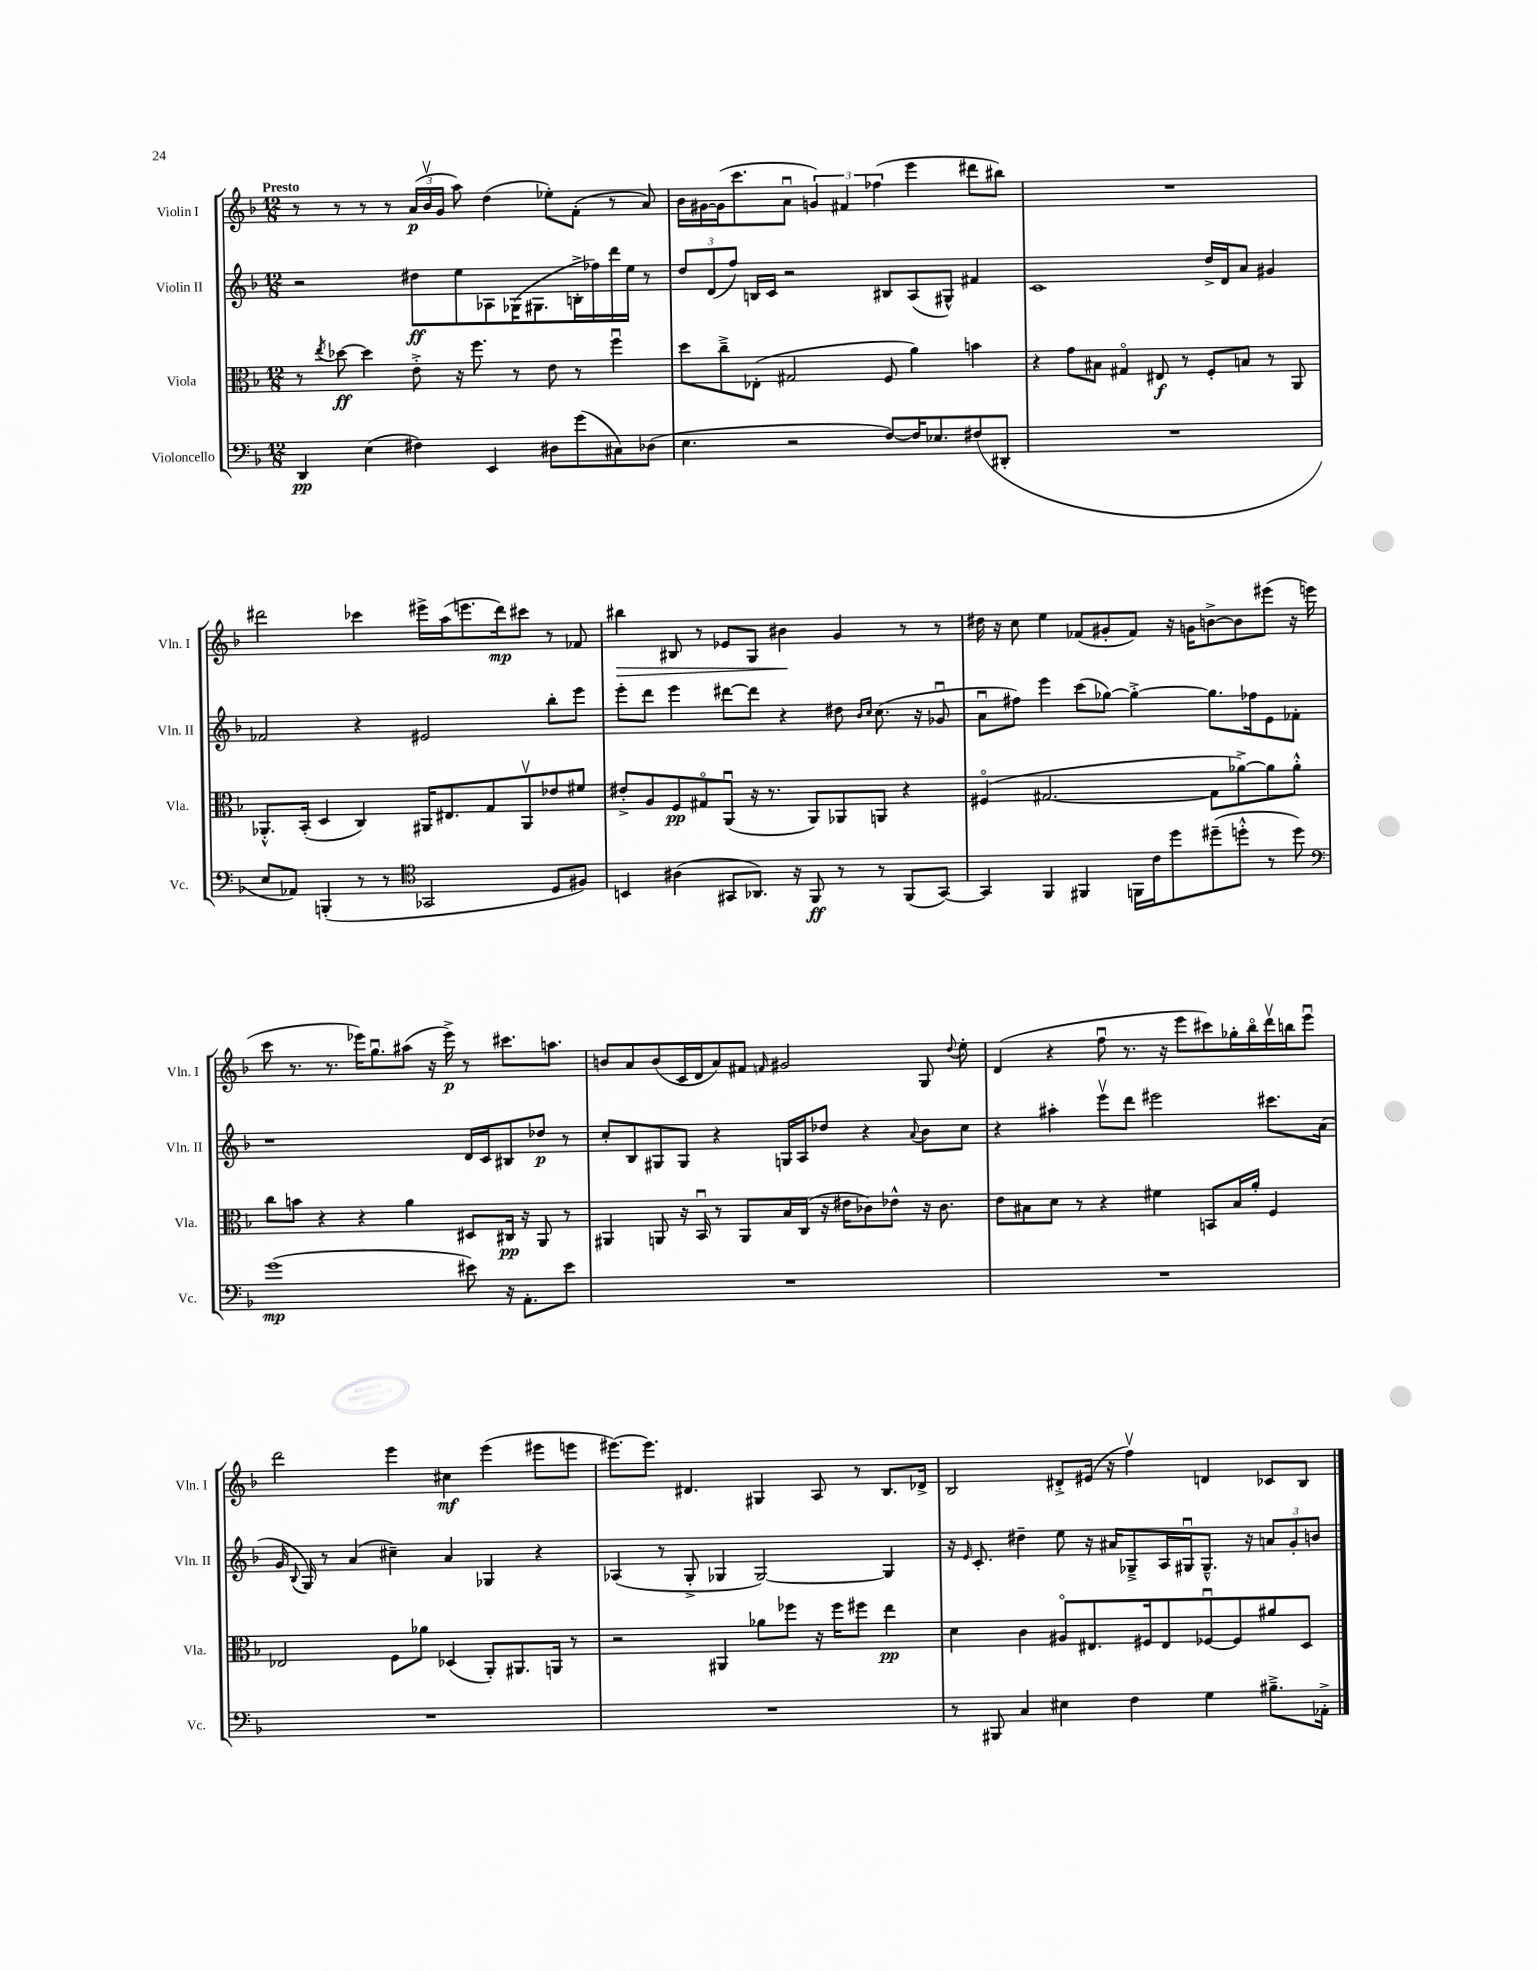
<<
\new StaffGroup <<
\new Staff = "s0" \with { instrumentName = "Violin I" shortInstrumentName = "Vln. I" } {
    \clef treble \key f \major \numericTimeSignature \time 12/8 \tempo "Presto"
    \autoBeamOff r8 r8 r8 r8 \tuplet 3/2 { a'16[\p( bes'16\upbow g'16] } a''8) d''4( ees''8[-.) f'8]-.( r8 a'8) |
    bes'16[ gis'16~ gis'16( c'''8. a'8]\downbow \tuplet 3/2 { g'4) fis'4 fes''4( } e'''4 dis'''8[ bis''8]) |
    R1. |
    dis'''2 ces'''4 eis'''16[-> a''16( e'''8. dis'''16\mp) cis'''8] r8 fes'8 |
    bis''4\> bis8 r8 ees'8[ g8] bis'4\! g'4 r8 r8 |
    dis''16 r16 c''8 e''4 fes'8[( gis'8-. fes'8]) r16 g'16[ b'8~-> b'8 eis'''8]( r16 e'''16 |
    c'''8 r8. r8. ees'''16[) g''8.\downbow ais''8]( r16 ees'''16->\p) r8 cis'''8.[ a''8.] |
    b'8[ a'8 b'8( c'16 d'16 a'8) fis'8] \grace { f'16 } gis'2 g8 \appoggiatura { d''8 } e''8-. |
    d'4( r4 f''8\downbow r8. r16 e'''8[ cis'''8) ges''16-. bes''16\flageolet d'''16\upbow b''16 e'''8]\downbow |
    d'''2 e'''4 cis''4\mf e'''4( eis'''8[ e'''8] |
    eis'''8.[~) eis'''8.] dis'4. gis4 a8 r8 bes8.[ des'16]-> |
    bes2 dis'8[-.-> eis'16]( r16 f''4\upbow) d'4 ces'8[ bes8] \bar "|." |
}
\new Staff = "s1" \with { instrumentName = "Violin II" shortInstrumentName = "Vln. II" } {
    \clef treble \key f \major \numericTimeSignature \time 12/8
    \autoBeamOff r2 dis''8[\ff e''8 aes8 ges16( gis8. b16-.-> fes''16) d'''16 e''16] r8 |
    \tuplet 3/2 { d''8[ d'8( f''8]) } b16[ c'16] r2 bis8[ a8( gis8]-^) fis'4 |
    c'1 d''16[-> d'16 a'8] gis'4 |
    fes'2 r4 eis'2 bes''8[-. e'''8] |
    e'''8[-. d'''8] e'''4 dis'''8[~ dis'''8] r4 dis''8 \grace { bes'16[ c''16] } c''8.( r16 ges'8\downbow |
    a'8[\downbow fis''8]) e'''4 c'''8[( ges''8]~) ges''4~-.-> ges''8.[ fes''16 e'8 fes'8]-. |
    r1 d'16[ c'16 bis8 des''8]\p r8 |
    c''8[-. bes8 gis8 gis8] r4 g16[ a16 des''8] r4 \appoggiatura { a'8 } bes'8[ c''8] |
    r4 ais''4-. e'''8[\upbow d'''8] eis'''2 cis'''8.[ a'16]( |
    g'16 \appoggiatura { bes8 } g16) r8 a'4( cis''4--) a'4 ges4 r4 |
    aes4( r8 g8-.-> ges4 ges2~) ges4 |
    r16 \grace { e'16 } c'8.-. dis''4-- e''8 r16 ais'16[ ges8---> a16 gis16\downbow gis8.]---^ r16 \tuplet 3/2 { a'8[ g'8-. b'8] } \bar "|." |
}
\new Staff = "s2" \with { instrumentName = "Viola" shortInstrumentName = "Vla." } {
    \clef alto \key f \major \numericTimeSignature \time 12/8
    \autoBeamOff r8 \acciaccatura { e''8 } des''8~\ff des''4 e'8-.-> r16 f''8. r8 e'8 r8 f''4\downbow |
    d''8[ c''8---> ees8]-.( gis2 f8 a'4) b'4 |
    r4 g'8[ bis8] gis4\flageolet eis8\f r8 f8[-. b8] r8 a,8 |
    aes,8.[-.-^ bes,16]-.( d4 c4) ais,16[ eis8. g8 ais,8\upbow ees'8 fis'8] |
    eis'8[-.-> a8 f8\pp gis8\flageolet a,8]\downbow( r16 r8. a,8[) aes,8 a,8] r4 |
    fis4\flageolet( gis2.~ gis8[ aes'8~->) aes'8 aes'8]-.-^ |
    c''8[ b'8] r4 r4 a'4 dis8[ cis16]\pp r16 a,8 r8 |
    ais,4 a,8 r16 bes,16\downbow r8 a,8[ bes16 c16]( r16 eis'16[ ces'8) ees'8]-^ r16 ces'8. |
    e'8[ bis8 d'8] r8 r4 fis'4 b,8[ bis16 a'16]-. f4 |
    ees2 f8[ aes'8] des4( a,8[-.) ais,8. a,16] r8 |
    r2 ais,4 aes'8[ fes''8] r16 fes''16[ fis''8] e''4\pp |
    d'4 c'4 ais8[\flageolet eis8. fis16 eis8 fes8~\downbow fes8 ais'8 d8] \bar "|." |
}
\new Staff = "s3" \with { instrumentName = "Violoncello" shortInstrumentName = "Vc." } {
    \clef bass \key f \major \numericTimeSignature \time 12/8
    \autoBeamOff d,4\pp e4( fis4) e,4 dis8[ g'8( cis8) des8]( |
    e4. r2 f8[~) f16 ees8. fis8( dis,8]-. |
    R1. |
    e8[ aes,8]) b,,4-.( r8 r8 \clef tenor ges,2 d8[ fis8]) |
    b,4 ais4( gis,8[ aes,8.]) r16 f,8\ff r8 r8 f,8[( gis,8]~) |
    gis,4 f,4 fis,4 f,16[ c'16 d''8 dis''8--( d''8]-.-^ r8 d''8) |
    \clef bass g'1\mp( eis'8) r16 a,8.[-. eis'8] |
    R1. |
    R1. |
    R1. |
    R1. |
    r8 bis,,8 c4 eis4 f4 g4 bis8.[---> aes,16]-.-> \bar "|." |
}
>>
>>
\layout { \context { \Score \remove "Bar_number_engraver" } }
